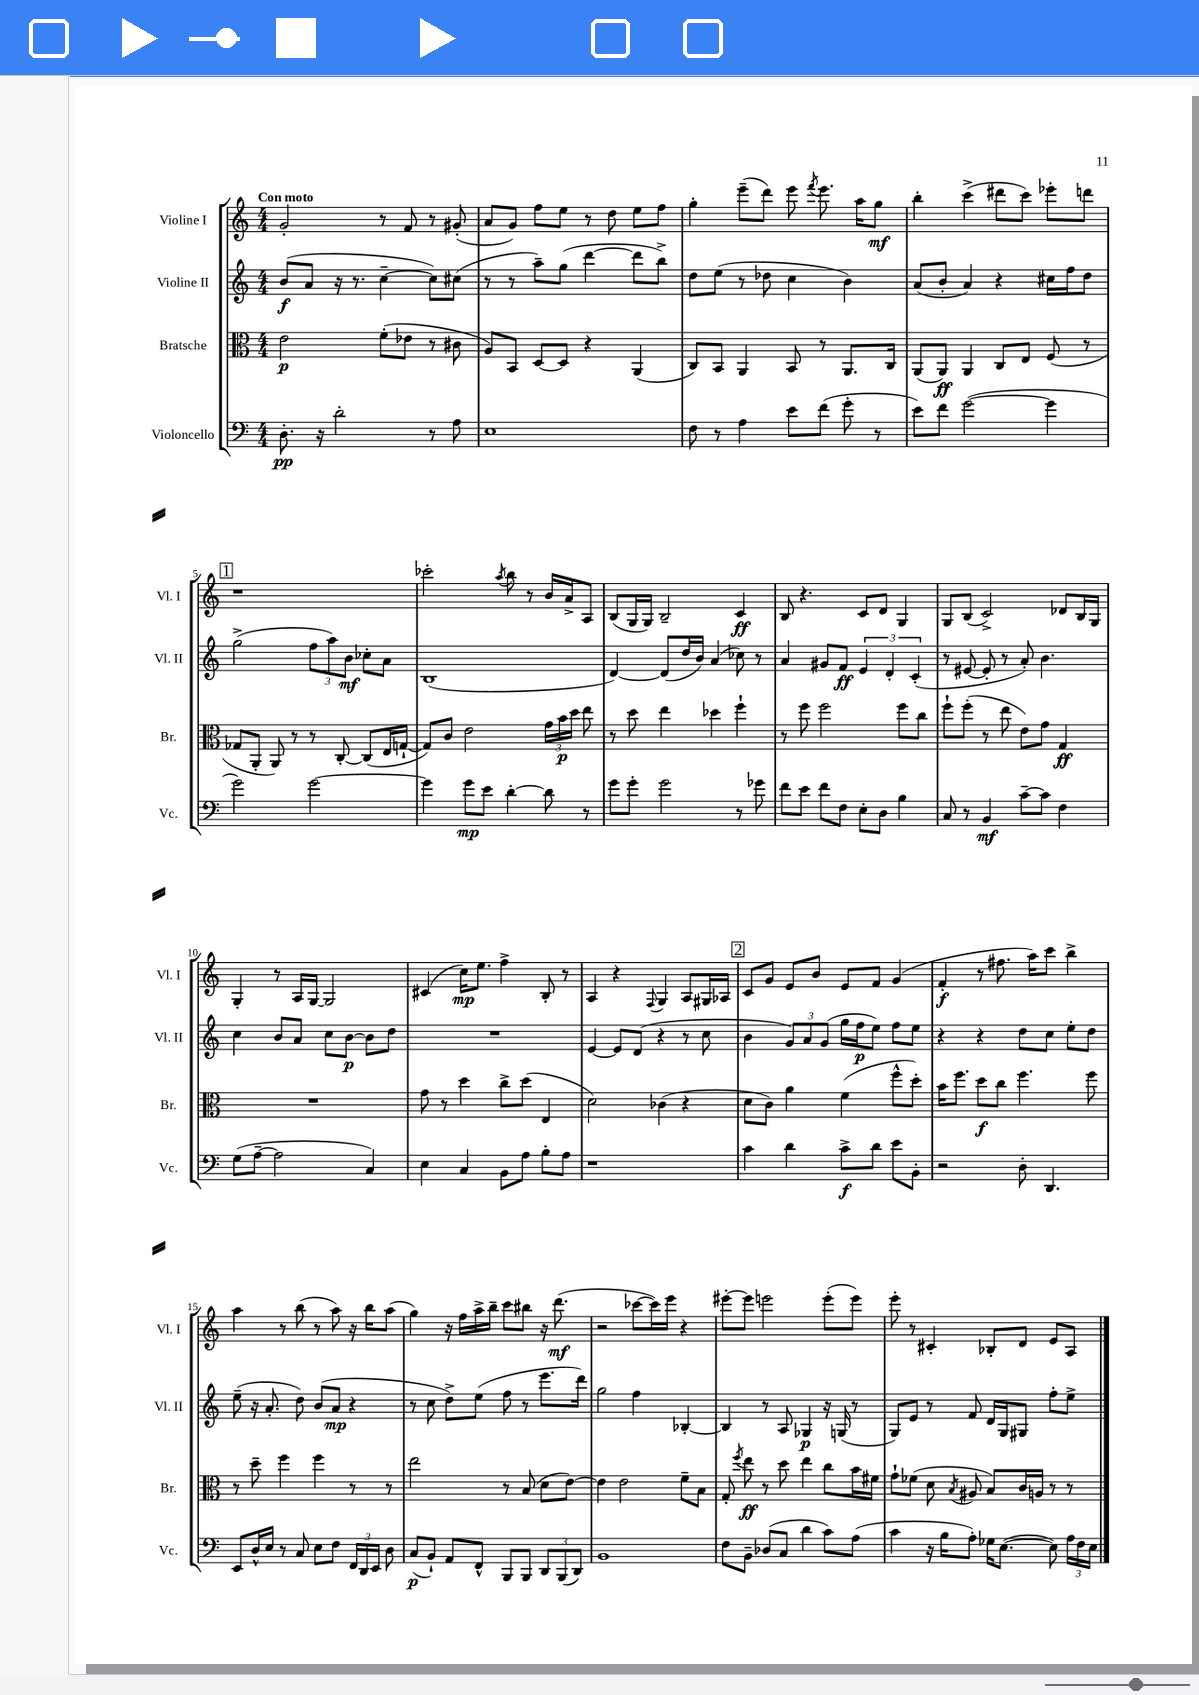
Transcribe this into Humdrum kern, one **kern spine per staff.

**kern	**kern	**kern	**kern
*staff4	*staff3	*staff2	*staff1
*clefF4	*clefC3	*clefG2	*clefG2
*k[]	*k[]	*k[]	*k[]
*M4/4	*M4/4	*M4/4	*M4/4
8.D'	2e	(8b	2g'
.	.	8a	.
16r	.	.	.
2d'	.	16r	.
.	.	8.r	.
.	(8f'	[4cc~	8r
.	8e-	.	8f
8r	8r	8cc])	8r
8A	8c#	(8cc#	(8g#'
=	=	=	=
1E	8A)	8r	8a
.	8BB	8r	8g)
.	[8D	8aa~)	8ff
.	8D]	(8gg	8ee
.	4r	[4ddd	8r
.	.	.	8dd
.	(4AA	8ddd]	8ee
.	.	8bb^)	8ff
=	=	=	=
8F	8C)	8dd	4gg'
8r	8BB	(8ee	.
4A	4AA	8r	(8eee~
.	.	8dd-	8ddd)
8e	8BB	4cc	8eee
.	.	.	8qfff
(8f	8r	.	8.eee
8g'	8.AA	4b)	.
.	.	.	16aa
8r	.	.	8gg
.	16C	.	.
=	=	=	=
8e)	(8AA	(8a	4bb'
8f	8AA)	8b'	.
([2g	4AA	4a)	(4ccc^
.	8C	4r	8ddd#
.	8E	.	8ccc)
4g]	(8F	16cc#	8eee-'
.	.	16ff	.
.	8r	8dd	8ddd
=	=	=	=
2g)	8G-	(2gg^	1r
.	8AA'	.	.
.	8AA)	.	.
.	8r	.	.
[2g	8r	12ff	.
.	.	12aa)	.
.	[8C'	.	.
.	.	12b	.
.	(8C]	8cc-'	.
.	16E	8a	.
.	[16G`	.	.
=	=	=	=
4g]	8G])	(1B	2ccc-'
.	8c	.	.
8g	2e	.	.
8e	.	.	.
.	.	.	8qaa
[4d'	.	.	8bb
.	.	.	8r
8d]	24g	.	16b
.	24b	.	.
.	.	.	16a^
.	24dd	.	.
8r	8ee	.	8A
=	=	=	=
8g	8r	[4d)	(8B
8g'	8dd	.	16G
.	.	.	16G)
2g	4ee	(8d]	2B~
.	.	16dd	.
.	.	16b)	.
.	4dd-	(4a	.
8r	4ff`	8cc-)	4c
8g-	.	8r	.
=	=	=	=
8f	8r	4a	8B
8e	8ff	.	4.r
8f	2ff	8g#	.
8F	.	8f	.
8E'	.	6e	8c
8D	.	.	8d
.	.	6d'	.
4B	8ff	.	4G
.	.	(6c'	.
.	8cc	.	.
=	=	=	=
8C	8ff`	8r	8G
8r	(8ff'	[8e#	(8B
4BB	8r	8e#']	2c^)
.	8ee	8r	.
[8c~	8e)	8a')	.
8c]	8g	4.b	.
4F	4G	.	8d-
.	.	.	16B
.	.	.	16G
=	=	=	=
(8G	1r	4cc	4G'
[8A~	.	.	.
2A]	.	8b	8r
.	.	8a	16A
.	.	.	[16G
.	.	8cc	2G]
.	.	[8b	.
4C)	.	8b]	.
.	.	8dd	.
=	=	=	=
4E	8g	1r	(4c#
.	8r	.	.
4C	4dd	.	16cc)
.	.	.	8.ee
8BB	8cc^	.	4ff^
8A	(8dd	.	.
8B'	4E	.	8B'
8A	.	.	8r
=	=	=	=
1r	2d)	[4e	4A
.	.	8e]	4r
.	.	(8d	.
.	.	.	8qqF
.	(4c-	4r	4G
.	4r	8r	8A
.	.	8cc	16G#
.	.	.	16A-
=	=	=	=
4c	8d	4b	8c
.	8c)	.	8g
4d	4a	12g)	8e
.	.	12a	.
.	.	.	8b
.	.	(12g	.
8c^	(4f	16gg	8e
.	.	16ff	.
8d	.	8ee)	8f
8e	8ff^^	8ff	(4g
8BB'	8dd')	8ee	.
=	=	=	=
2r	16b	4r	4f'
.	8.ff	.	.
.	8dd	4r	8r
.	8cc	.	8.ff#
8D'	4.ff	8dd	.
.	.	.	16aa)
4.DD	.	8cc	8ccc
.	.	8ee'	4bb^
.	8ff	8dd	.
=	=	=	=
8EE	8r	(8ee~	4aa
16D^^	8dd~	16r	.
16E	.	8.a'	.
8r	4ff	.	8r
8C	.	8dd)	(8bb
8E	4ff	(8b	8r
8F	.	8a	8aa)
24FF	8r	4r	16r
24DD	.	.	.
.	.	.	16bb
24EE	.	.	.
8D	8r	.	(8aa
=	=	=	=
(8C	2ee	8r	4gg)
8BB`)	.	8cc	.
8AA	.	8dd^)	16r
.	.	.	16ff
8FF^^	.	(8ee	16aa^
.	.	.	16bb~
8BBB	8r	8ff	8ccc
8BBB	(8B	8r	8bb#
12DD	8d	8.eee	16r
.	.	.	(8.ddd
(12BBB	.	.	.
.	[8e)	.	.
12DD)	.	.	.
.	.	16ddd)	.
=	=	=	=
1BB	4e]	2gg	2r
.	2e	.	.
.	.	4ff	[8ccc-
.	.	.	16ccc-])
.	.	.	16eee
.	8f~	[4B-'	4r
.	8B	.	.
=	=	=	=
8F	8G'	4B-]	[8eee#'
.	8qff	.	.
8BB~	8ee	.	8eee#]
(8D-	8r	8r	2eee
8C	8dd	8A	.
4d	4ee	4G-	.
8c)	8cc	16r	(8eee'
.	.	(16G	.
(8A	16b	8r	8eee)
.	16f#	.	.
=	=	=	=
4c	8g`	8G)	8eee'
.	(8f-	8e	8r
16r	8d	8r	4c#'
16B	.	.	.
.	8qB	.	.
8A')	8A#	8f	.
16G-	8B)	16d	8B-'
([8.E	.	16G	.
.	16c	8G#	8d
.	16A	.	.
8E])	8r	8ff'	8e
24A	8r	8ee^	8A
24F	.	.	.
24E	.	.	.
==	==	==	==
*-	*-	*-	*-
